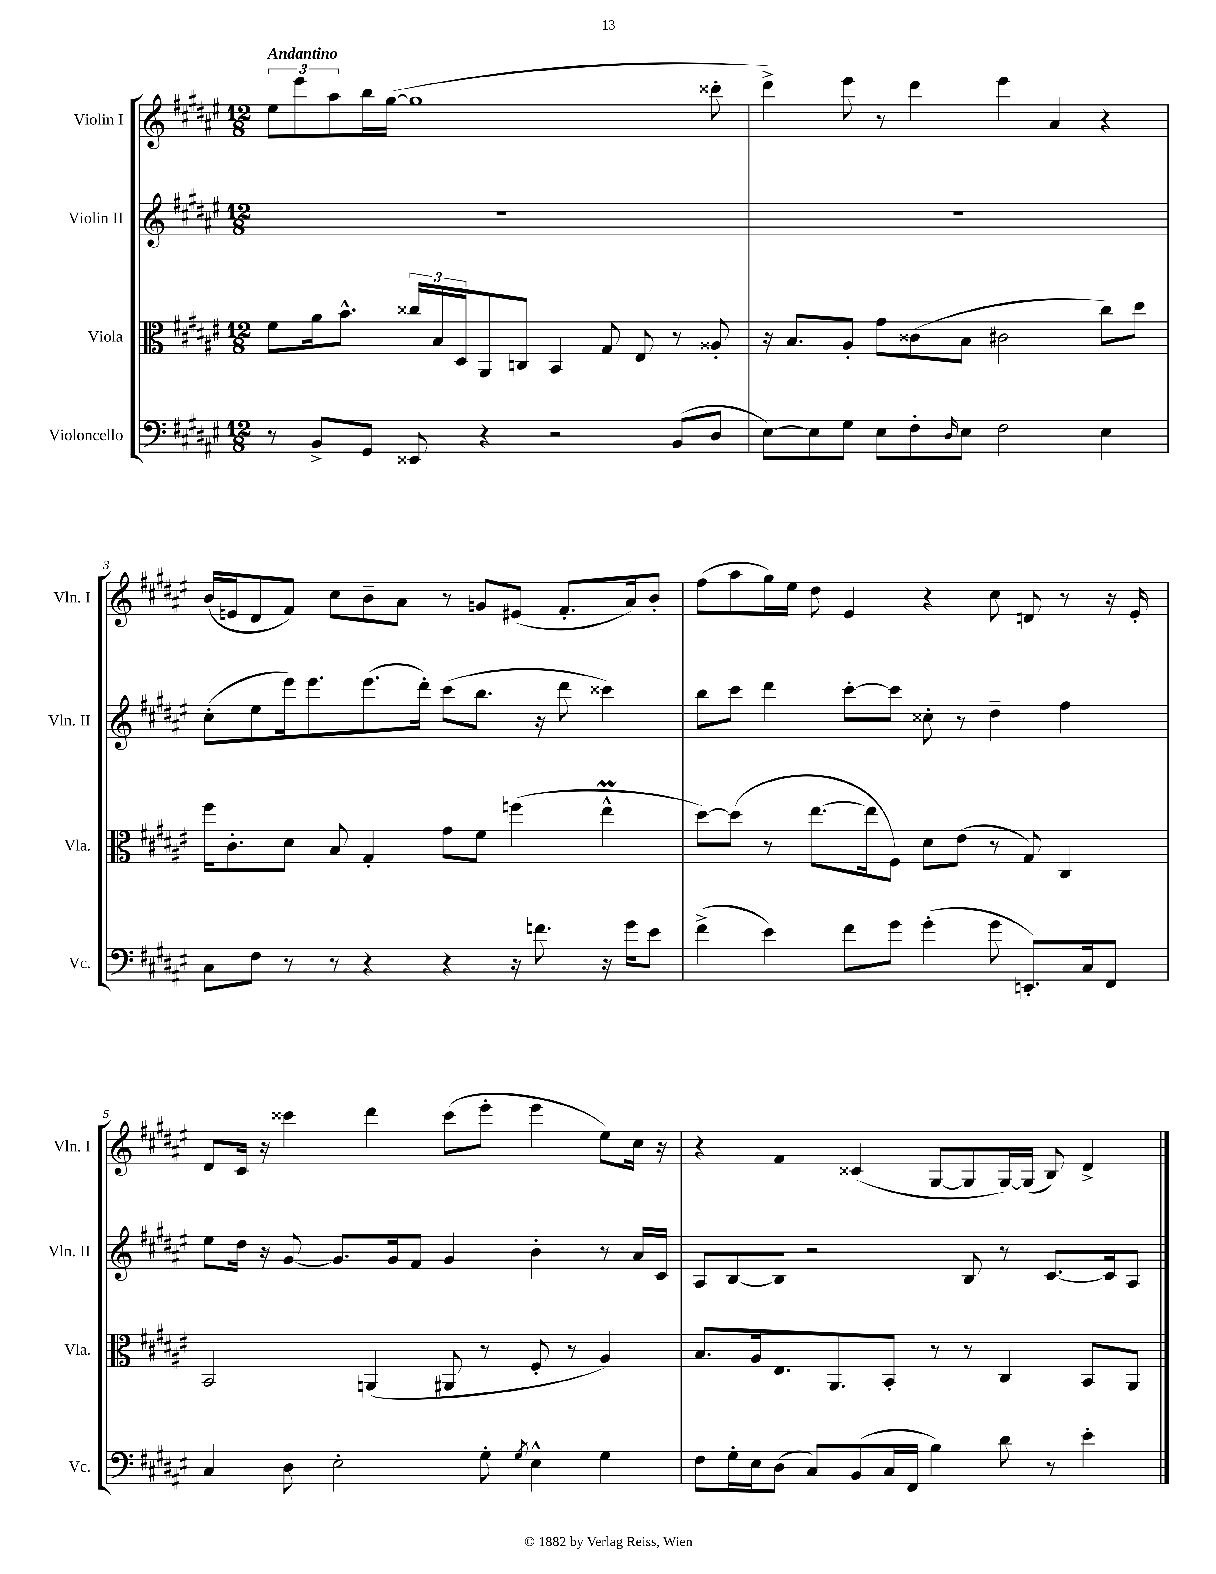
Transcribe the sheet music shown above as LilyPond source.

<<
\new StaffGroup <<
\new Staff = "s0" \with { instrumentName = "Violin I" shortInstrumentName = "Vln. I" } {
    \clef treble \key fis \major \numericTimeSignature \time 12/8 \tempo "Andantino"
    \tuplet 3/2 { eis''8 eis'''8 ais''8 } b''16 gis''16~( gis''1 cisis'''8-. |
    dis'''4->) eis'''8 r8 dis'''4 eis'''4 ais'4 r4 |
    b'16( e'16 dis'8 fis'8) cis''8 b'8-- ais'8 r8 g'8 eis'8( fis'8.-. ais'16) b'8-. |
    fis''8( ais''8 gis''16) eis''16 dis''8 eis'4 r4 cis''8 d'8 r8 r16 eis'16-. |
    dis'8 cis'16 r16 cisis'''4 dis'''4 cisis'''8( eis'''8-. eis'''4 eis''8) cis''16 r16 |
    r4 fis'4 cisis'4( gis8~ gis8 gis16~) gis16( b8) dis'4-> \bar "|." |
}
\new Staff = "s1" \with { instrumentName = "Violin II" shortInstrumentName = "Vln. II" } {
    \clef treble \key fis \major \numericTimeSignature \time 12/8
    R1. |
    R1. |
    cis''8-.( eis''8 eis'''16) eis'''8. eis'''8.( dis'''16-.) cis'''8( b''8. r16 dis'''8 cisis'''4) |
    b''8 cis'''8 dis'''4 cis'''8~-. cis'''8 cisis''8-. r8 dis''4-- fis''4 |
    eis''8 dis''16 r16 gis'8~ gis'8. gis'16 fis'8 gis'4 b'4-. r8 ais'16 cis'16 |
    ais8 b8~ b8 r2 b8 r8 cis'8.~ cis'16 ais8 \bar "|." |
}
\new Staff = "s2" \with { instrumentName = "Viola" shortInstrumentName = "Vla." } {
    \clef alto \key fis \major \numericTimeSignature \time 12/8
    fis'8 ais'16 b'8.-^ \tuplet 3/2 { cisis''16 b16 dis16 } ais,8 c8 b,4 gis8 eis8 r8 aisis8-. |
    r16 b8. ais8-. gis'8 cisis'8( b8 cis'2 cis''8) dis''8 |
    fis''16 cis'8.-. dis'8 b8 gis4-. gis'8 fis'8 f''4( eis''4-^\prall |
    dis''8~) dis''8( r8 eis''8.~ eis''16 fis8) dis'8 eis'8( r8 gis8) cis4 |
    b,2 a,4( ais,8 r8 fis8-. r8 ais4) |
    b8. ais16 eis8. ais,8. b,8-. r8 r8 cis4 b,8 ais,8 \bar "|." |
}
\new Staff = "s3" \with { instrumentName = "Violoncello" shortInstrumentName = "Vc." } {
    \clef bass \key fis \major \numericTimeSignature \time 12/8
    r8 b,8-> gis,8 eisis,8 r4 r2 b,8( dis8 |
    eis8~) eis8 gis8 eis8 fis8-. \grace { dis16 } eis8 fis2 eis4 |
    cis8 fis8 r8 r8 r4 r4 r16 f'8. r16 gis'16 eis'8 |
    fis'4->( eis'4) fis'8 gis'8 gis'4-.( gis'8 e,8.-.) cis16 fis,8 |
    cis4 dis8 eis2-. gis8-. \acciaccatura { gis8 } eis4-^ gis4 |
    fis8 gis16-. eis16 dis8( cis8) b,8( cis16 fis,16 b4) dis'8 r8 eis'4-. \bar "|." |
}
>>
>>
